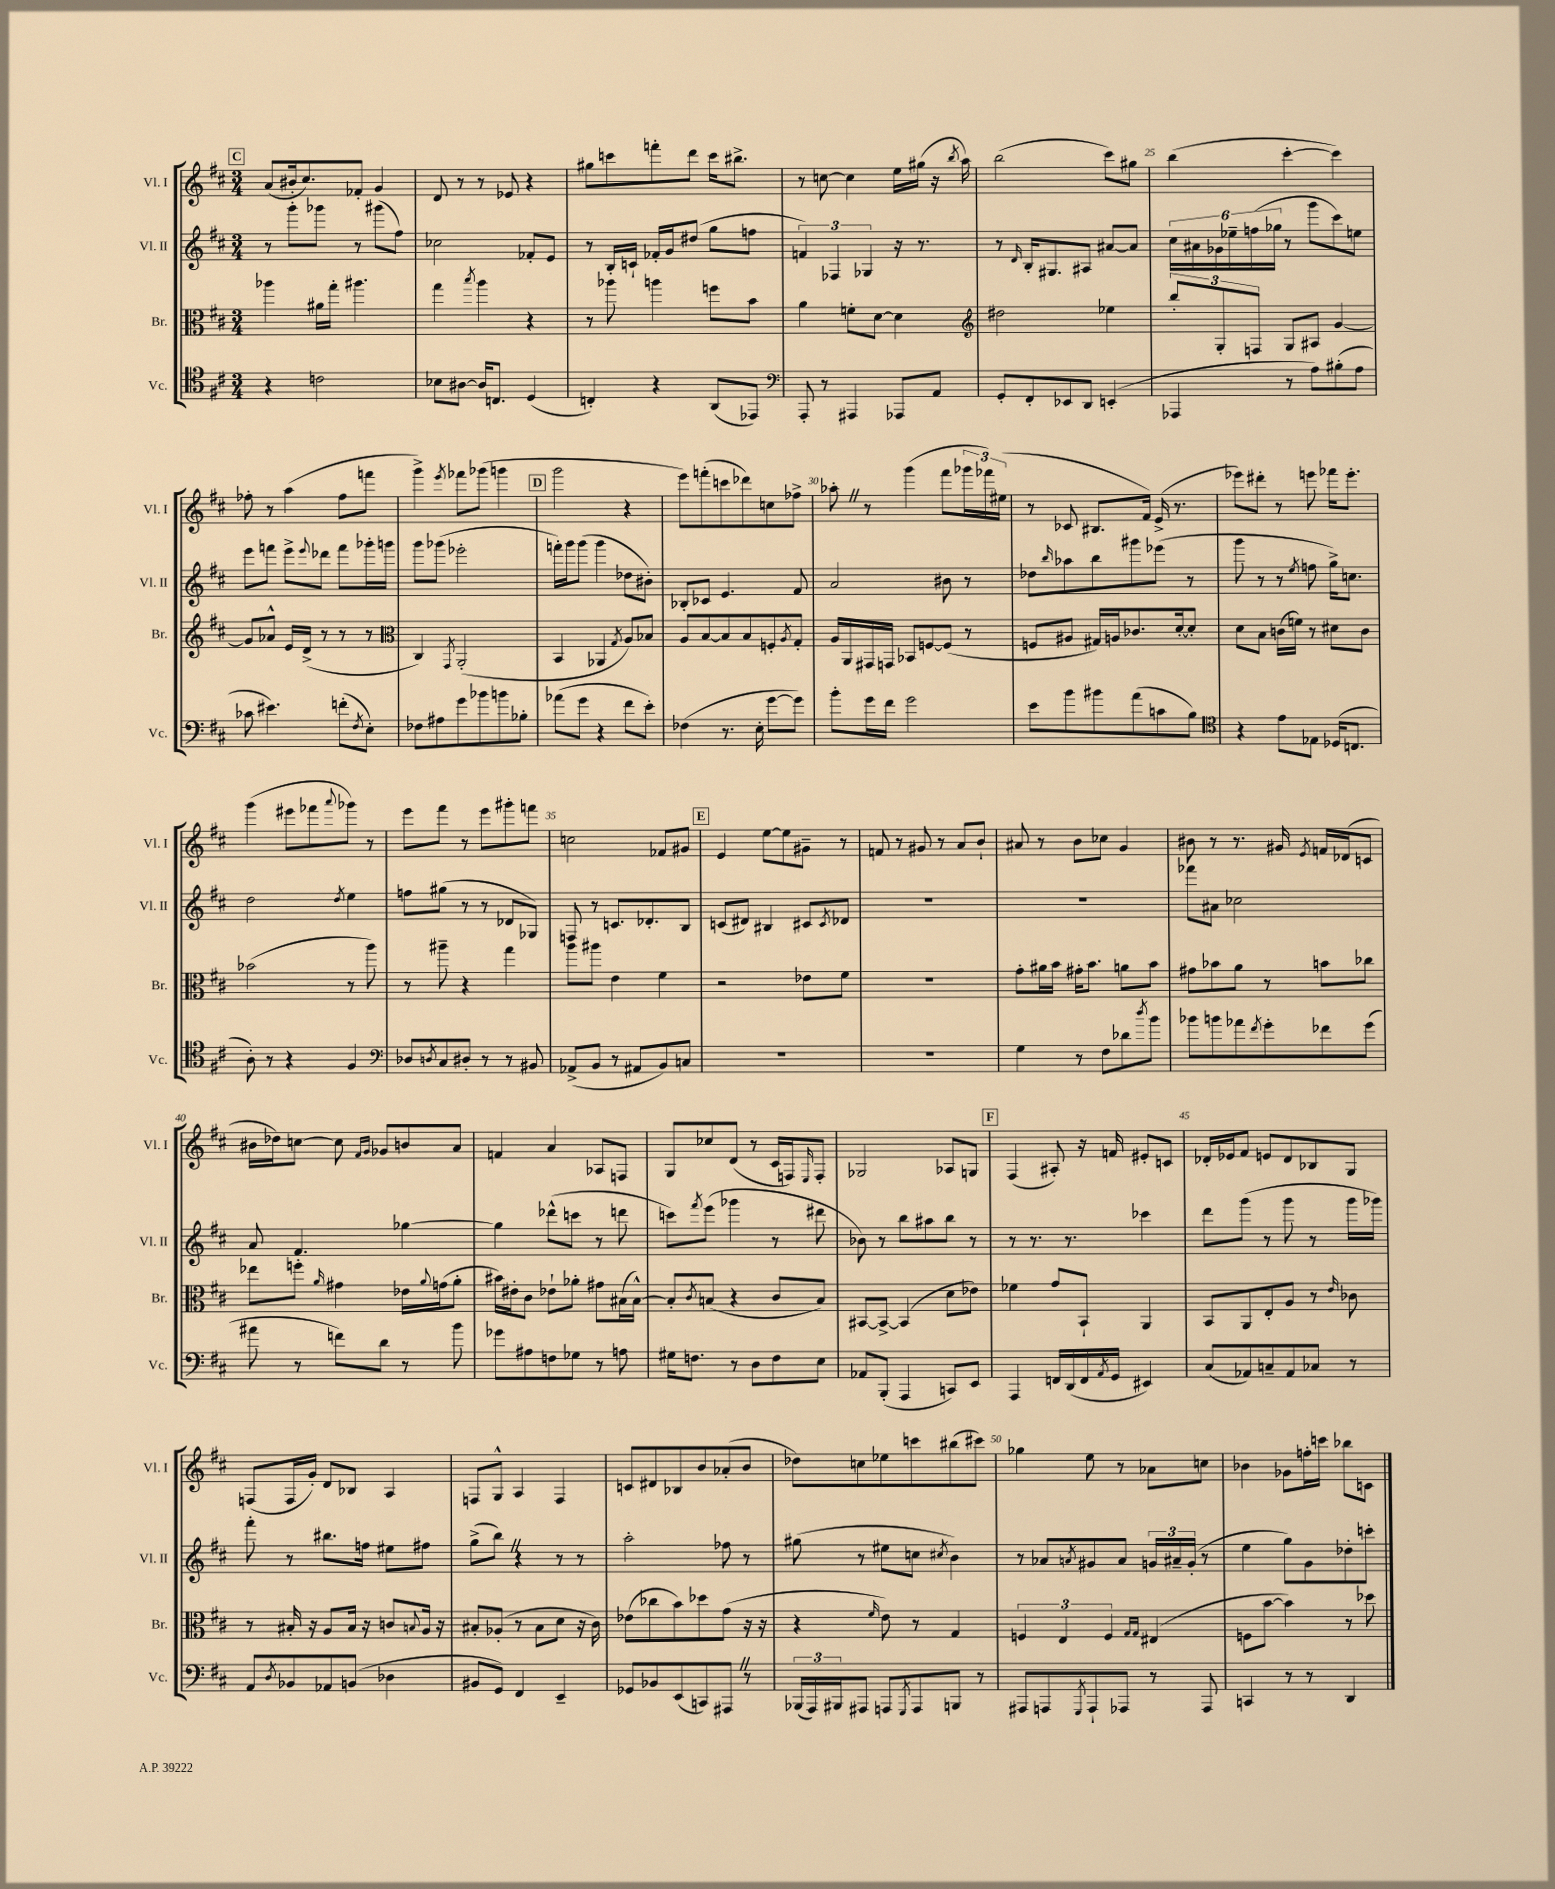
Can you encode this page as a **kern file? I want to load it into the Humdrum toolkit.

**kern	**kern	**kern	**kern
*staff4	*staff3	*staff2	*staff1
*clefC4	*clefC3	*clefG2	*clefG2
*k[f#c#]	*k[f#c#]	*k[f#c#]	*k[f#c#]
*M3/4	*M3/4	*M3/4	*M3/4
4r	4aa-	8r	(8a
.	.	8ggg'	16b#'
.	.	.	8.cc#)
2c	16a#	8ggg-	.
.	16gg'	.	.
.	4.aa#	8r	8f-'
.	.	(8ggg#	4g
.	.	8ff#)	.
=	=	=	=
8B-	4gg	2cc-	8d
[8A#	.	.	8r
.	8qbb	.	.
16A#]	4aa	.	8r
8.C	.	.	.
.	.	.	8e-
(4D	4r	8f-'	4r
.	.	8e	.
=	=	=	=
4C')	8r	8r	8gg#
.	8aa-	16B'	8ccc
.	.	16c`	.
4r	4aa	16f-'	8fff'
.	.	16g	.
.	.	(8dd#	8ddd
(8AA	8ff	8gg	16ccc
.	.	.	8.bb#^
8EE-)	8b	8ff	.
=	=	=	=
*clefF4	*	*	*
8AAA'	4a	6f)	8r
8r	.	.	[8cc
.	.	6F-	.
4AAA#	8f'	.	4cc]
.	.	6G-	.
.	[8d	.	.
8AAA-	4d]	16r	16ee
.	.	8.r	(16gg#
8AA	.	.	16r
.	.	.	8qbb
.	.	.	16aa)
=	=	=	=
*	*clefG2	*	*
8GG'	2dd#	8r	(2bb
.	.	16qqd	.
8FF#'	.	16B'	.
.	.	8.G#	.
8EE-	.	.	.
8DD	.	8A#	.
(4EE'	4ee-	[8a#	8ccc#)
.	.	8a#]	8gg#
=	=	=	=
4AAA-	12bb'	24cc#	(4bb
.	.	24a#	.
.	12G'	24g-	.
.	.	24ee-~	.
.	12F	(24ff	.
.	.	24gg-	.
8r	8G	8r	[4ccc#'
8A)	8A#	8ggg	.
(8B#'	[4g	8ccc#)	4ccc#])
8A	.	8ee	.
=	=	=	=
8c-	8g]	8eee	8ff-'
4.e#)	8a-^^	8fff	8r
.	16e	8eee^	(4aa
.	(16d^	.	.
.	.	8qqeee	.
.	8r	8ddd-	.
(8f'	8r	8fff	8ff-
8qF#	.	.	.
8E')	8r	16ggg-'	8fff
.	.	16ggg	.
=	=	=	=
*	*clefC3	*	*
8F-	4C#)	8ggg	4ggg^)
8A#	.	(8ggg-	.
.	8qGG	.	8qeee
8g	(2AA'	2eee-'	8fff-
8b-	.	.	(8ggg-
8b	.	.	4ggg
8B-'	.	.	.
=	=	=	=
(8a-	4BB	16fff')	2ggg
.	.	16ggg	.
8g	.	(8ggg	.
4r	4AA-	4ggg	.
.	8qG	.	.
8f#	8A)	8dd-	4r
8e')	8B-	8b#')	.
=	=	=	=
(4F-	8A	8B-'	8eee)
.	[8B	8c-	(8fff'
8.r	8B]	4.e	8ccc
.	8B	.	8ddd-)
16E'	.	.	.
[8g	8F'	.	8cc
.	8qA	.	.
8g])	8G'	8f#	8ff-^
=	=	=	=
8b'	16A	2a	8aa-'
.	16AA	.	.
16g	16GG#	.	8r
16f#	16GG	.	.
2g	8BB-	.	(4ggg
.	[8F	.	.
.	(8F]	8b#	8fff#
.	8r	8r	24ggg-
.	.	.	24fff-)
.	.	.	(24ee#
=	=	=	=
8e	8F	8dd-	8r
.	.	16qqbb	.
8b	8A#	8aa-	8c-
8b#	16G#)	8bb	8.B#
.	16A	.	.
(8a	8.c-	8ggg#	.
.	.	.	16f#)
8c	.	(8eee-	(16e^
.	[16d'	.	8.r
8B)	8d']	8r	.
=	=	=	=
*clefC4	*	*	*
4r	8d	8ggg	8eee-)
.	8B	8r	8ddd#'
8e	(16c	8r	8r
.	16f)	.	.
.	.	8qee	.
8E-	8r	8ff	8eee
(16D-	8d#	16gg^)	16fff-
8.C	.	8.cc	8.eee'
.	8c	.	.
=	=	=	=
8A')	(2b-	2dd	(4ggg
8r	.	.	.
4r	.	.	8eee#
.	.	.	8fff-
.	.	8qdd	8qqaaa
4F#	8r	4ee	8ggg-)
.	8aa)	.	8r
=	=	=	=
*clefF4	*	*	*
8D-	8r	8ff	8eee
8qD	.	.	.
8C#	8aa#~	(8gg#	8fff#
8D#'	4r	8r	8r
8r	.	8r	8eee
8r	4gg	8d-	8ggg#'
8BB#	.	8G-)	8fff
=	=	=	=
(8AA-^	8aa	8F	2cc
8BB	8aa#	8r	.
8r	4e	8.c	.
8AA#	.	.	.
.	.	8.d-'	.
8BB)	4f#	.	8f-
8C	.	8B	8g#
=	=	=	=
2.r	2r	(8c	4e
.	.	8d#)	.
.	.	4B#	[8ee
.	.	.	8ee]
.	8e-	8c#	8g#~
.	.	8qc#	.
.	8f#	8d-	8r
=	=	=	=
2.r	2.r	2.r	8f
.	.	.	8r
.	.	.	8g#
.	.	.	8r
.	.	.	8a
.	.	.	8b`
=	=	=	=
4G	8g'	2.r	8a#
.	16a#	.	8r
.	16b	.	.
8r	16g#'	.	8b
.	8.b	.	.
8F#	.	.	8cc-
8d-	8a	.	4g
8qdd	.	.	.
8b	8b	.	.
=	=	=	=
8b-	8g#	8fff-	8b#
8b	8b-	8a#	8r
8a-	8a	2cc-	8.r
8qf#	.	.	.
8g'	8r	.	.
.	.	.	16g#
.	.	.	8qe
8f-	8b	.	16f
.	.	.	(16d-
(8g	8cc-	.	8c
=	=	=	=
8a#	8ee-	8a	16b#
.	.	.	16dd-)
8r	8ff'	4.f#	[8cc
.	16qqa	.	.
8f)	4g#	.	8cc]
.	.	.	16qqf#
.	.	.	16qqg
8d	.	.	8g-
8r	16e-	[4gg-	8b
.	8qqa	.	.
.	(16g	.	.
8b	8a'	.	8a
=	=	=	=
8g-	16b#)	4gg-]	4f
.	16e#'	.	.
8A#	8c#	.	.
8F	8e-`	(8ddd-^^	4a
8G-	8a-'	8ccc	.
8r	8g#	8r	8A-
8A	(16B#	8ddd	8F
.	[16B#^^)	.	.
=	=	=	=
16G#	8B#']	8ccc)	8G
8.F	.	.	.
.	8qc#	8qfff#	.
.	(8B	(8eee	8cc-
8r	4r	4ggg-	(8d
8D	.	.	8r
8F	8c#	8r	16c#
.	.	.	16F)
.	.	.	16qqE
8E	8B)	8ddd#	8F'
=	=	=	=
8AA-	[8BB#	8b-)	2G-
(8BBB'	8BB#^_	8r	.
4AAA	(4BB#]	8bb	.
.	.	8aa#	.
8CC)	8d	8bb	8A-
8EE	8e-)	8r	8G
=	=	=	=
4AAA	4f-	8r	(4F#
.	.	8.r	.
16FF	8g	.	8A#')
(16DD	.	8.r	.
16FF	8BB`	.	16r
8qAA	.	.	.
16GG	.	.	16f
4EE#)	4AA	4ccc-	8e#'
.	.	.	8c
=	=	=	=
(8C#	8BB	8ddd	16d-'
.	.	.	16e-
8AA-)	8AA	(8ggg	8f#
8C~	8E'	8r	8e
8AA-	8A	8ggg	8d-
8C-	8r	8r	8B-
.	16qqe	.	.
8r	8c-	16ggg	8G
.	.	16ggg-)	.
=	=	=	=
8AA	8r	8fff#'	(8F
8qD	.	.	.
8BB-	16B#'	8r	16F
.	16r	.	16g')
8AA-	8A	8.bb#	8d
(8BB	16B#	.	8B-
.	16r	16ff	.
4D-	8c	8ee#	4A
.	8qqB	.	.
.	16A	8ff#	.
.	16r	.	.
=	=	=	=
8BB#	8B#'	(8gg^	8F
8GG)	(8A-'	8bb)	8G^^
4FF#	8r	4r	4A
.	8B#	.	.
4EE~	8d	8r	4F
.	16r	8r	.
.	16c#)	.	.
=	=	=	=
8GG-	(8e-	2aa'	8c
8BB-	8cc-	.	8d#
(8EE	8b)	.	8B-
8CC)	8dd-	.	8b
8AAA#	(8g	8ff-	(8a-'
8r	16r	8r	8b
.	16r	.	.
=	=	=	=
(24BBB-	4r	(8gg#	8dd-)
24AAA)	.	.	.
24BBB#	.	.	.
8AAA#	.	8r	8cc
.	16qqf#	.	.
8AAA	8e)	8ee#	8ee-
8qGGG	.	.	.
8AAA	8r	8cc	8ccc
.	.	8qcc#	.
8BBB	4G	4b)	(8bb#
8r	.	.	8ccc#)
=	=	=	=
8AAA#	6F	8r	4gg-
8AAA	.	8a-	.
.	6E	.	.
8qGGG	.	8qa	.
8AAA`	.	8g#	8ee
.	6F	.	.
8AAA-	.	8a	8r
.	16qqG	.	.
.	16qqG	.	.
8r	(4E#	24g	8a-
.	.	24a#~	.
.	.	(24g'	.
8AAA-	.	8r	8cc
=	=	=	=
4CC	8F	4ee	4b-
.	[8b	.	.
8r	4b])	8gg)	8g-
8r	.	8g	16ff'
.	.	.	16ccc
4DD	8r	8dd-'	8bb-
.	8dd-	8ccc'	8c
==	==	==	==
*-	*-	*-	*-
